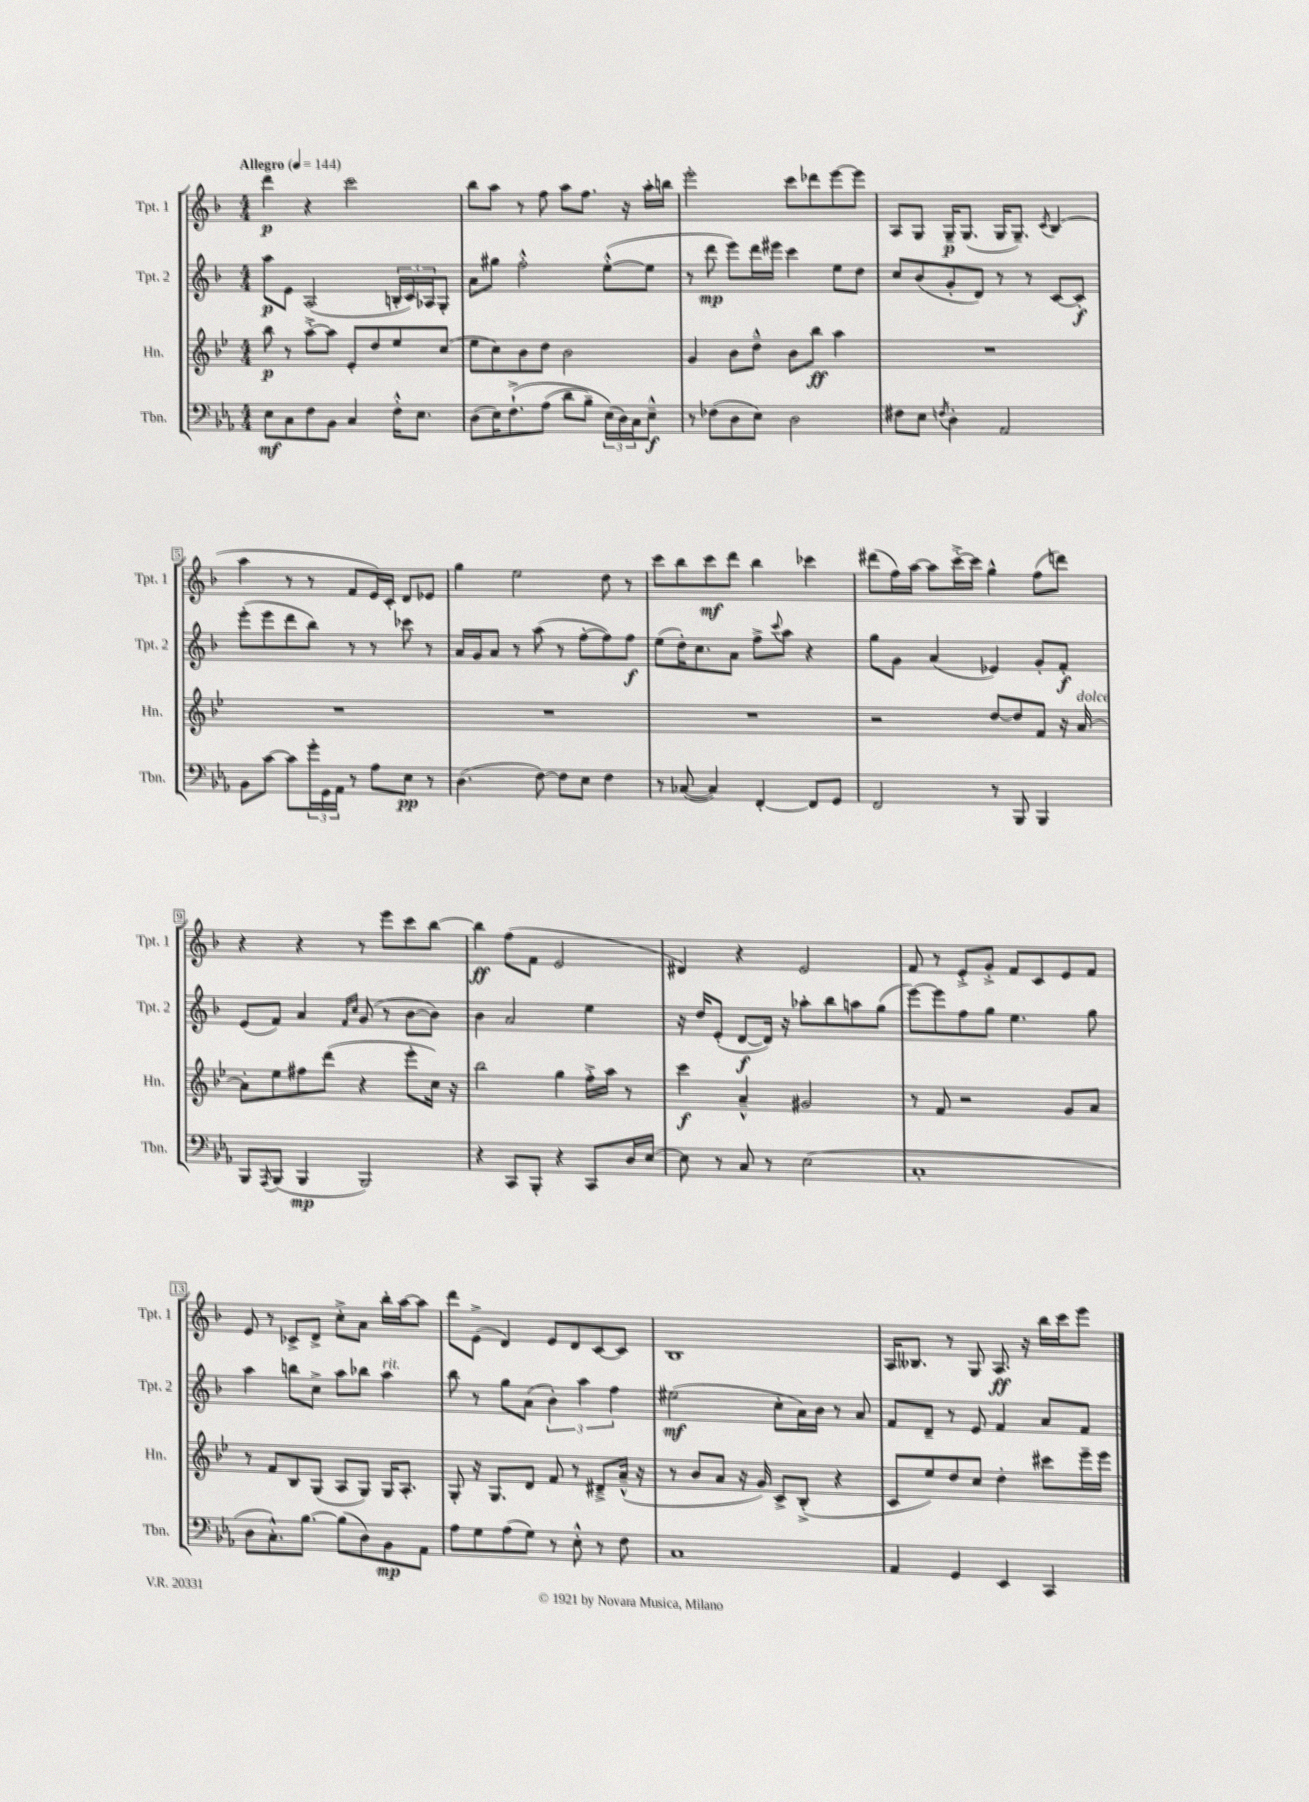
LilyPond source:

<<
\new StaffGroup <<
\new Staff = "s0" \with { instrumentName = "Tpt. 1" shortInstrumentName = "Tpt. 1" } {
    \clef treble \key f \major \numericTimeSignature \time 4/4 \tempo "Allegro" 4 = 144
    d'''4\p r4 c'''2 |
    bes''8 a''8 r8 f''8 a''8 f''8. r16 a''16-. b''16 |
    e'''2-. c'''8 des'''8 e'''8~ e'''8 |
    a8 g8 g16--\p g8.( g16 g8.--) \acciaccatura { c'8 } bes4( |
    a''4 r8 r8 f'8 e'16) c'16-. d'8 ees'8 |
    g''4 e''2 d''8 r8 |
    c'''8 bes''8 c'''8\mf d'''8 bes''4 ces'''4 |
    dis'''8( f''16) a''16~ a''8 c'''16~-.-> c'''16 g''4-^ f''8( d'''8) |
    r4 r4 r8 e'''8 c'''8 bes''8~ |
    bes''4\ff f''8( f'8 e'2 |
    dis'4) r4 e'2 |
    f'8 r8 e'8-.-> g'8-.-> f'8 c'8 e'8 f'8 |
    e'8 r8 ces'8-> d'8-> c''8-.-> a'8 bes''16-. a''16~ a''8 |
    d'''8 e'8->( d'4) e'8 d'8 c'8~ c'8 |
    bes1 |
    a16 beses8. r8 g8 a8.\ff r16 bes''16 c'''16 e'''8 \bar "|." |
}
\new Staff = "s1" \with { instrumentName = "Tpt. 2" shortInstrumentName = "Tpt. 2" } {
    \clef treble \key f \major \numericTimeSignature \time 4/4
    a''8\p e'8 a2( \tuplet 3/2 { b16-. c'16) aes16 } g8-. |
    a'8 gis''8 f''2-.-^ e''8~-.-^( e''8 |
    r8 d'''8\mp e'''8) d'''16 eis'''16 c'''4 e''8 d''8 |
    c''8 bes'8( g'8-. d'8) r8 r8 c'8~ c'8-.\f |
    e'''8-.( e'''8 d'''8 bes''8) r8 r8 ces'''8 r8 |
    a'16 g'16 a'8 r8 a''8( r8 f''8~-. f''8) f''8\f |
    e''8( d''16-.) c''8. a'8 f''8-> \appoggiatura { c'''8 } a''8 r4 |
    g''8 g'8 a'4( ees'4) g'8-. f'8-.\f |
    e'8( f'8) a'4 \grace { f'16 c''16 } g'8( r8 bes'8~ bes'8) |
    bes'4 a'2 e''4 |
    r16 d''16 e'8-.( d'8~\f d'16) r16 aes''8-. bes''8 a''8 g''8( |
    e'''8~) e'''8 f''8 g''8 e''4. g''8 |
    a''4 b''8 c''8-> a''8 bes''8 a''4^\markup { \italic "rit." } |
    bes''8 r8 g''8 a'8( \tuplet 3/2 { bes'4-.) a''4 f''4 } |
    eis''2\mf( c''8-. a'16) bes'16 r8 a'8 |
    f'8 d'8-- r8 e'8 f'4 a'8 f'8 \bar "|." |
}
\new Staff = "s2" \with { instrumentName = "Hn." shortInstrumentName = "Hn." } {
    \clef treble \key bes \major \numericTimeSignature \time 4/4
    bes''8\p r8 a''8~-.-> a''8 ees'8-. d''8 ees''8 c''8( |
    ees''8 c''8) bes'8 d''8 bes'2 |
    g'4 bes'8 d''8---^ bes'8 bes''8\ff a''4 |
    R1 |
    R1 |
    R1 |
    R1 |
    r2 d''8~ d''8 f'8 r16 a'16~^\markup { \italic "dolce" } |
    a'8-. ees''8 fis''8 d'''8( r4 ees'''8-. c''16) r16 |
    bes''2 g''4 f''16-.-> a''16 r8 |
    c'''4\f a'4---^ gis'2 |
    r8 f'8 r2 g'8 a'8 |
    r8 f'8 bes8 g8( a8 g8) g16 a8.-. |
    g8-. r16 g8. d'8 f'8 r8 dis'8---> a'16---^( r16 |
    r8 bes'8 a'8 r16 g'16) c'8-> bes8-.->( r4 |
    c'8 ees''8) d''8 c''8 d''4-. cis'''8 ees'''16-- ees'''16 \bar "|." |
}
\new Staff = "s3" \with { instrumentName = "Tbn." shortInstrumentName = "Tbn." } {
    \clef bass \key ees \major \numericTimeSignature \time 4/4
    ees8\mf c8 f8 bes,8 c4 f16-.-^ ees8. |
    d8( ees16) f8.-!->\( aes8( d'8 bes8--) \tuplet 3/2 { ees16(\) d16) c16 } ees8---^\f |
    r8 fes8( d8 ees8) d2 |
    fis8 ees8 \acciaccatura { f8 } d4-. aes,2 |
    bes,8 c'8~ c'8 \tuplet 3/2 { g'16-. g,16 aes,16 } r8 aes8 ees8\pp r8 |
    d4.( f8~) f8 ees8 f4 |
    r8 ces8~( ces4) f,4~-. f,8 g,8 |
    f,2 r8 bes,,8 bes,,4 |
    bes,,8 \acciaccatura { aes,,8 } bes,,8( bes,,4\mp bes,,2) |
    r4 c,8 bes,,8-. r4 c,8 d16 ees16~ |
    ees8 r8 c8 r8 ees2( |
    c1-. |
    d8 c8.-.-^) bes8.~ bes8( d8) bes,8\mp aes,8 |
    aes8 g8 aes8( g8) r8 ees8-.-^ r8 f8 |
    c1 |
    aes,4 g,4 ees,4 c,4 \bar "|." |
}
>>
>>
\layout { \context { \Score \override BarNumber.stencil = #(make-stencil-boxer 0.1 0.3 ly:text-interface::print) } }
